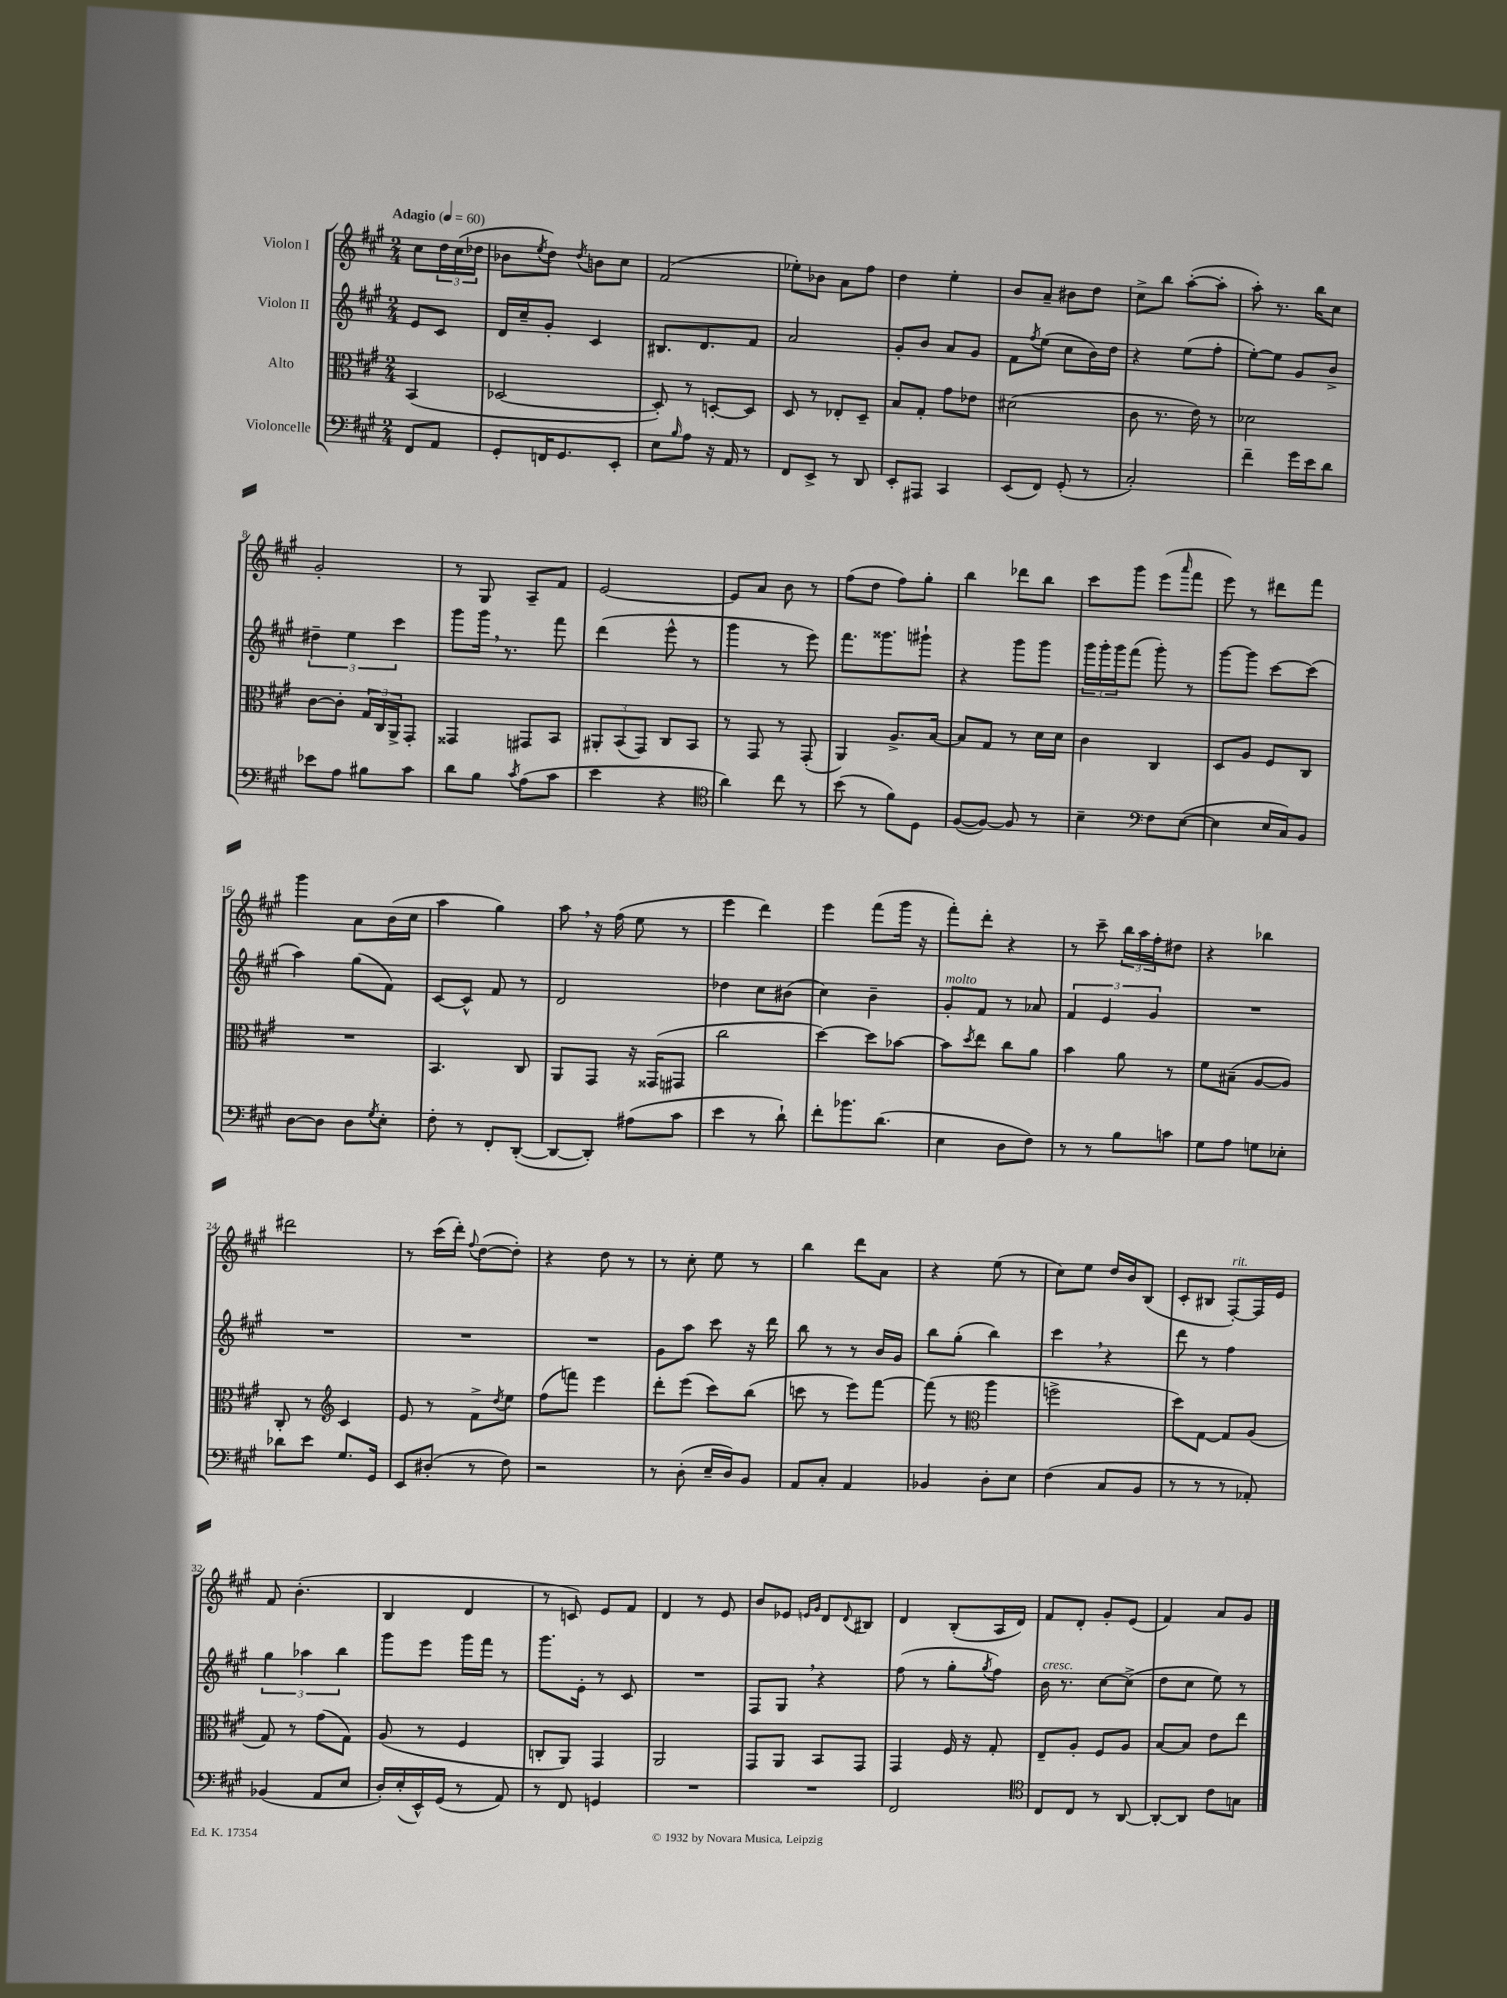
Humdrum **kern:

**kern	**kern	**kern	**kern
*part4	*part3	*part2	*part1
*staff4	*staff3	*staff2	*staff1
*I"Violoncelle	*I"Alto	*I"Violon II	*I"Violon I
*clefF4	*clefC3	*clefG2	*clefG2
*k[f#c#g#]	*k[f#c#g#]	*k[f#c#g#]	*k[f#c#g#]
*M2/4	*M2/4	*M2/4	*M2/4
*MM60	*MM60	*MM60	*MM60
=	=	=	=
!	!	!	!LO:TX:a:B:t=Adagio
8FF#/L	(4BB/	8e/L	8cc#\L
8AA/J	.	8c#/J	24dd\L
.	.	.	(24cc#\
.	.	.	24dd-X\JJ
=1	=1	=1	=1
8GG#'/L	[2D-X/	16d/LL	8b-X\L
.	.	16cc#~/J	.
.	.	.	8qee/
16FFn/K	.	8g#'/J	8dd\J)
8.GG#/	.	.	.
.	.	.	8qdd/
.	.	4c#/	8bn\L
8EE'/J	.	.	8cc#\J
=2	=2	=2	=2
8E\L	8D-'/])	8.B#X/L	(2f#/
16qqB/	.	.	.
8A\J	8r	.	.
.	.	8.d/	.
16r	[8Dn'/L	.	.
16AA/	.	.	.
8r	8D/J]	8f#/J	.
=3	=3	=3	=3
8FF#/L	8D/	2a/	8ee-X'\L)
8EE^/J	8r	.	8b-X\J
8r	8E-X'/L	.	8a\L
8DD/	8D~/J	.	8ff#\J
=4	=4	=4	=4
8EE'/L	8B/L	8g#'/L	4dd\
8AAA#X/J	8G#'/J	8b/J	.
4CC#/	8g#\L	8a/L	4ee'\
.	8e-X\J	8g#/J	.
=5	=5	=5	=5
(8EE/L	(2d#X\	8f#\L	8b/L
.	.	8qff#/	.
8FF#/J)	.	(8ee\J	8a~/J
(8GG#'/	.	8cc#\L	8b#X\L
8r	.	16b\L)	8dd\J
.	.	16dd\JJ	.
=6	=6	=6	=6
2C#'/)	8c#\	4r	8cc#^\L
.	8.r	.	8bb\J
.	.	(8ee\L	([8aa'\L
.	16e\)	.	.
.	8r	8ff#'\J	8aa'\J]
=7	=7	=7	=7
4f#~\	2d-X\	[8ee'\L)	8aa'\)
.	.	8ee\J]	8.r
16g#\LL	.	8g#/L	.
16e\J	.	.	16bb\KL
8d\J	.	8b^/J	8cc#\J
!!LO:LB:g=z
=8	=8	=8	=8
8e-X\L	[8c#\L	6dd#X~\	2g#'/
8A\J	8c#'\J]	.	.
.	.	6ee\	.
8B#X\L	24G#/LL	.	.
.	24C#/	.	.
.	24AA^/J	6ccc#\	.
8c#\J	8GG#'/J	.	.
=9	=9	=9	=9
8d\L	4GG##X/	8ggg#\L	8r
8B\J	.	16ggg#,\Jk	8G#/
.	.	8.r	.
8qc#/	.	.	.
(8A\L	8GG#X/L	.	8A~/L
8c#\J	8BB/J	8fff#\	8f#/J
=10	=10	=10	=10
4e\	12AA#X'/L	(4ddd\	[2e/
.	(12BB/	.	.
.	12GG#/J)	.	.
4r	8C#/L	8eee^^\	.
.	8BB/J	8r	.
=11	=11	=11	=11
*clefC4	*	*	*
4a\)	8r	4ggg#\	8e/L]
.	8GG#/	.	8a/J
8cc#\	8r	8r	8b\
8r	(8GG#'/	8eee\)	8r
=12	=12	=12	=12
(8b\	4AA/)	8.fff#\L	(8ff#\L
8r	.	.	8dd\J
.	.	8.ggg##X\	.
8f#\L)	8.A^/L	.	8ff#\L)
8D\J	.	8ggg#X`\J	8gg#'\J
.	[16B/Jk	.	.
=13	=13	=13	=13
([8F#/L	8B/L]	4r	4bb\
8F#/J_)	8G#/J	.	.
8F#/]	8r	8ggg#\L	8ddd-X\L
8r	16d\LL	8ggg#\J	8bb\J
.	16d\JJ	.	.
=14	=14	=14	=14
4B~\	4c#\	24ggg#\LL	8ccc#\L
.	.	24ggg#'\	.
.	.	24ggg#\J	.
.	.	(8fff#\J	8ggg#\J
*clefF4	*	*	*
8F#\L	4C#/	8ggg#'\)	(8eee\L
.	.	.	16qqaaa/
([8E\J	.	8r	8fff#\J
=15	=15	=15	=15
4E\]	8D/L	[8ggg#\L	8eee\)
.	8A/J	8ggg#\J]	8r
16E/LL	8F#/L	[8ccc#\L	8ddd#X\L
16C#/J)	.	.	.
8BB/J	8C#/J	(8ccc#\J]	8fff#\J
!!LO:LB:g=z
=16	=16	=16	=16
[8D\L	2r	4aa\)	4ggg#\
8D\J]	.	.	.
8D\L	.	(8gg#\L	8a\L
8qG#/	.	.	.
8E'\J	.	8f#\J)	(16b\L
.	.	.	16cc#\JJ
=17	=17	=17	=17
8F#'\	4.BB/	[8c#/L	4aa\
8r	.	8c#^^/J]	.
8FF#'/L	.	8f#/	4gg#\)
([8DD'/J	8C#/	8r	.
=18	=18	=18	=18
8DD/L_	8AA/L	2d/	8aa,\
8DD'/J])	8GG#/J	.	16r
.	.	.	(16ff#\
(8A#X\L	16r	.	8ee\
.	(16GG##X/KL	.	.
8c#\J	8GG#X/J	.	8r
=19	=19	=19	=19
4e\	2cc#\	4dd-X\	4eee\
8r	.	8cc#\L	4ddd\)
8d`\)	.	(8b#X\J	.
=20	=20	=20	=20
8f#'\L	[4dd\)	4cc#\)	4eee\
8.b-X\	.	.	.
.	8dd\L]	4b~\	(8fff#\L
(8.d\J	.	.	.
.	[8b-X\J	.	16ggg#\Jk
.	.	.	16r
=21	=21	=21	=21
!	!	!LO:TX:a:i:t=molto	!
4E\	8b-\L]	8g#'/L	8fff#'\L)
.	8qdd/	.	.
.	8ee\J	8f#/J	8ddd'\J
8D\L	8cc#\L	8r	4r
8F#\J)	8a\J	8a-X/	.
=22	=22	=22	=22
8r	4b\	6f#/	8r
8r	.	.	8ccc#~\
.	.	6e/	.
8B\L	8a\	.	24bb\LL
.	.	.	24aa\
.	.	6g#/	24ff#'\J
8cn\J	8r	.	8dd#X\J
=23	=23	=23	=23
8G#\L	8f#\L	2r	4r
8A\J	(8B#X~\J	.	.
8Gn\L	[8A/L	.	4bb-X\
8E-X'\J	8A/J])	.	.
!!LO:LB:g=z
=24	=24	=24	=24
8d-X\L	8C#'/	2r	2ddd#X\
8e\J	8r	.	.
*	*clefG2	*	*
8.G#/L	4c#/	.	.
16GG#/Jk	.	.	.
=25	=25	=25	=25
8EE/L	8e/	2r	8r
(8D#X'/J	8r	.	(16ccc#\LL
.	.	.	16ddd'\JJ)
.	.	.	8qqff#/
8r	8f#^\L	.	([8dd\L
.	8qdd/	.	.
8F#\)	8ee\J	.	8dd'\J])
=26	=26	=26	=26
2r	(8ff#\L	2r	4r
.	8fffn\J)	.	.
.	4eee\	.	8dd\
.	.	.	8r
=27	=27	=27	=27
8r	8ddd'\L	8g#\L	8r
(8D'\	(8eee\J	8aa\J	8cc#'\
16E~/LL	8ccc#\L)	8ccc#\	8ee\
16D/J)	.	.	.
8BB/J	(8bb\J	16r	8r
.	.	16ddd\	.
=28	=28	=28	=28
8AA/L	8cccn\	8bb\	4bb\
8C#'/J	8r	8r	.
4AA/	8eee\L)	8r	8ddd\L
.	[8fff#\J	16b/LL	8a\J
.	.	16g#/JJ	.
=29	=29	=29	=29
4BB-X/	(8fff#\]	8bb\L	4r
.	8r	(8gg#'\J	.
*	*clefC3	*	*
8D'\L	4aa\	4bb\)	(8ee\
8E\J	.	.	8r
=30	=30	=30	=30
(4F#\	2ffn^\	4ccc#,\	8cc#\L)
.	.	.	8ee\J
8C#/L	.	4r	16dd/LL
.	.	.	16b/J
8BB/J	.	.	(8B/J
=31	=31	=31	=31
8r	8dd\L)	8ddd\	8c#'/L
8r	[8G#\J	8r	8B#X/J
!	!	!	!LO:TX:a:i:t=rit.
8r	8G#/L]	4ff#\	[8F#'/L)
8AA-X'/)	(8A/J	.	16F#/L]
.	.	.	16e/JJ
!!LO:LB:g=z
=32	=32	=32	=32
(4BB-X/	8G#/)	6gg#\	8f#/
.	8r	.	(4.b'\
.	.	6aa-X\	.
8AA/L	(8g#\L	.	.
.	.	6bb\	.
8E/J	8G#\J)	.	.
=33	=33	=33	=33
16D'/LL)	(8A/	8ggg#\L	4B/
(16E'/	.	.	.
16EE^^/)	8r	8eee\J	.
(16GG#/JJ	.	.	.
8r	4F#/	16ggg#\LL	4d/
.	.	16fff#\JJ	.
8AA/)	.	8r	.
=34	=34	=34	=34
8r	8Cn'/L	8.ggg#\L	8r
8FF#/	8AA/J)	.	8cn/)
.	.	16e'\Jk	.
4GGn/	4GG#/	8r	8e/L
.	.	8c#/	8f#/J
=35	=35	=35	=35
2r	2AA/	2r	4d/
.	.	.	8r
.	.	.	8e/
=36	=36	=36	=36
2r	8GG#/L	8F#/L	8b/L
.	8AA/J	8G#,/J	8e-X/J
.	.	.	16qqen/LL
.	.	.	16qqg#/JJ
.	8BB/L	4r	8d/L
.	.	.	8qqd/
.	8GG#/J	.	8B#X/J
=37	=37	=37	=37
2FF#/	4GG#/	(8ff#\	4d/
.	.	8r	.
.	16F#/	8gg#'\L	(8B'/L
.	16r	.	.
.	.	8qgg#/	.
.	8G#'/	8ff#\J)	16A/L
.	.	.	16d/JJ)
=38	=38	=38	=38
*clefC4	*	*	*
!	!	!LO:TX:a:i:t=cresc.	!
8C#/L	8E~/L	16b\	8f#/L
.	.	8.r	.
8C#/J	8A'/J	.	8d'/J
8r	8F#/L	[8cc#\L	8g#'/L
[8AA/	8A/J	(8cc#^\J]	(8e/J
=39	=39	=39	=39
8AA'/L_	[8B/L	8dd\L	4f#/)
8AA/J]	8B/J]	8cc#\J	.
8c#\L	8e\L	8ee\)	8a/L
8Gn\J	8ee\J	8r	8g#/J
==	==	==	==
*-	*-	*-	*-
